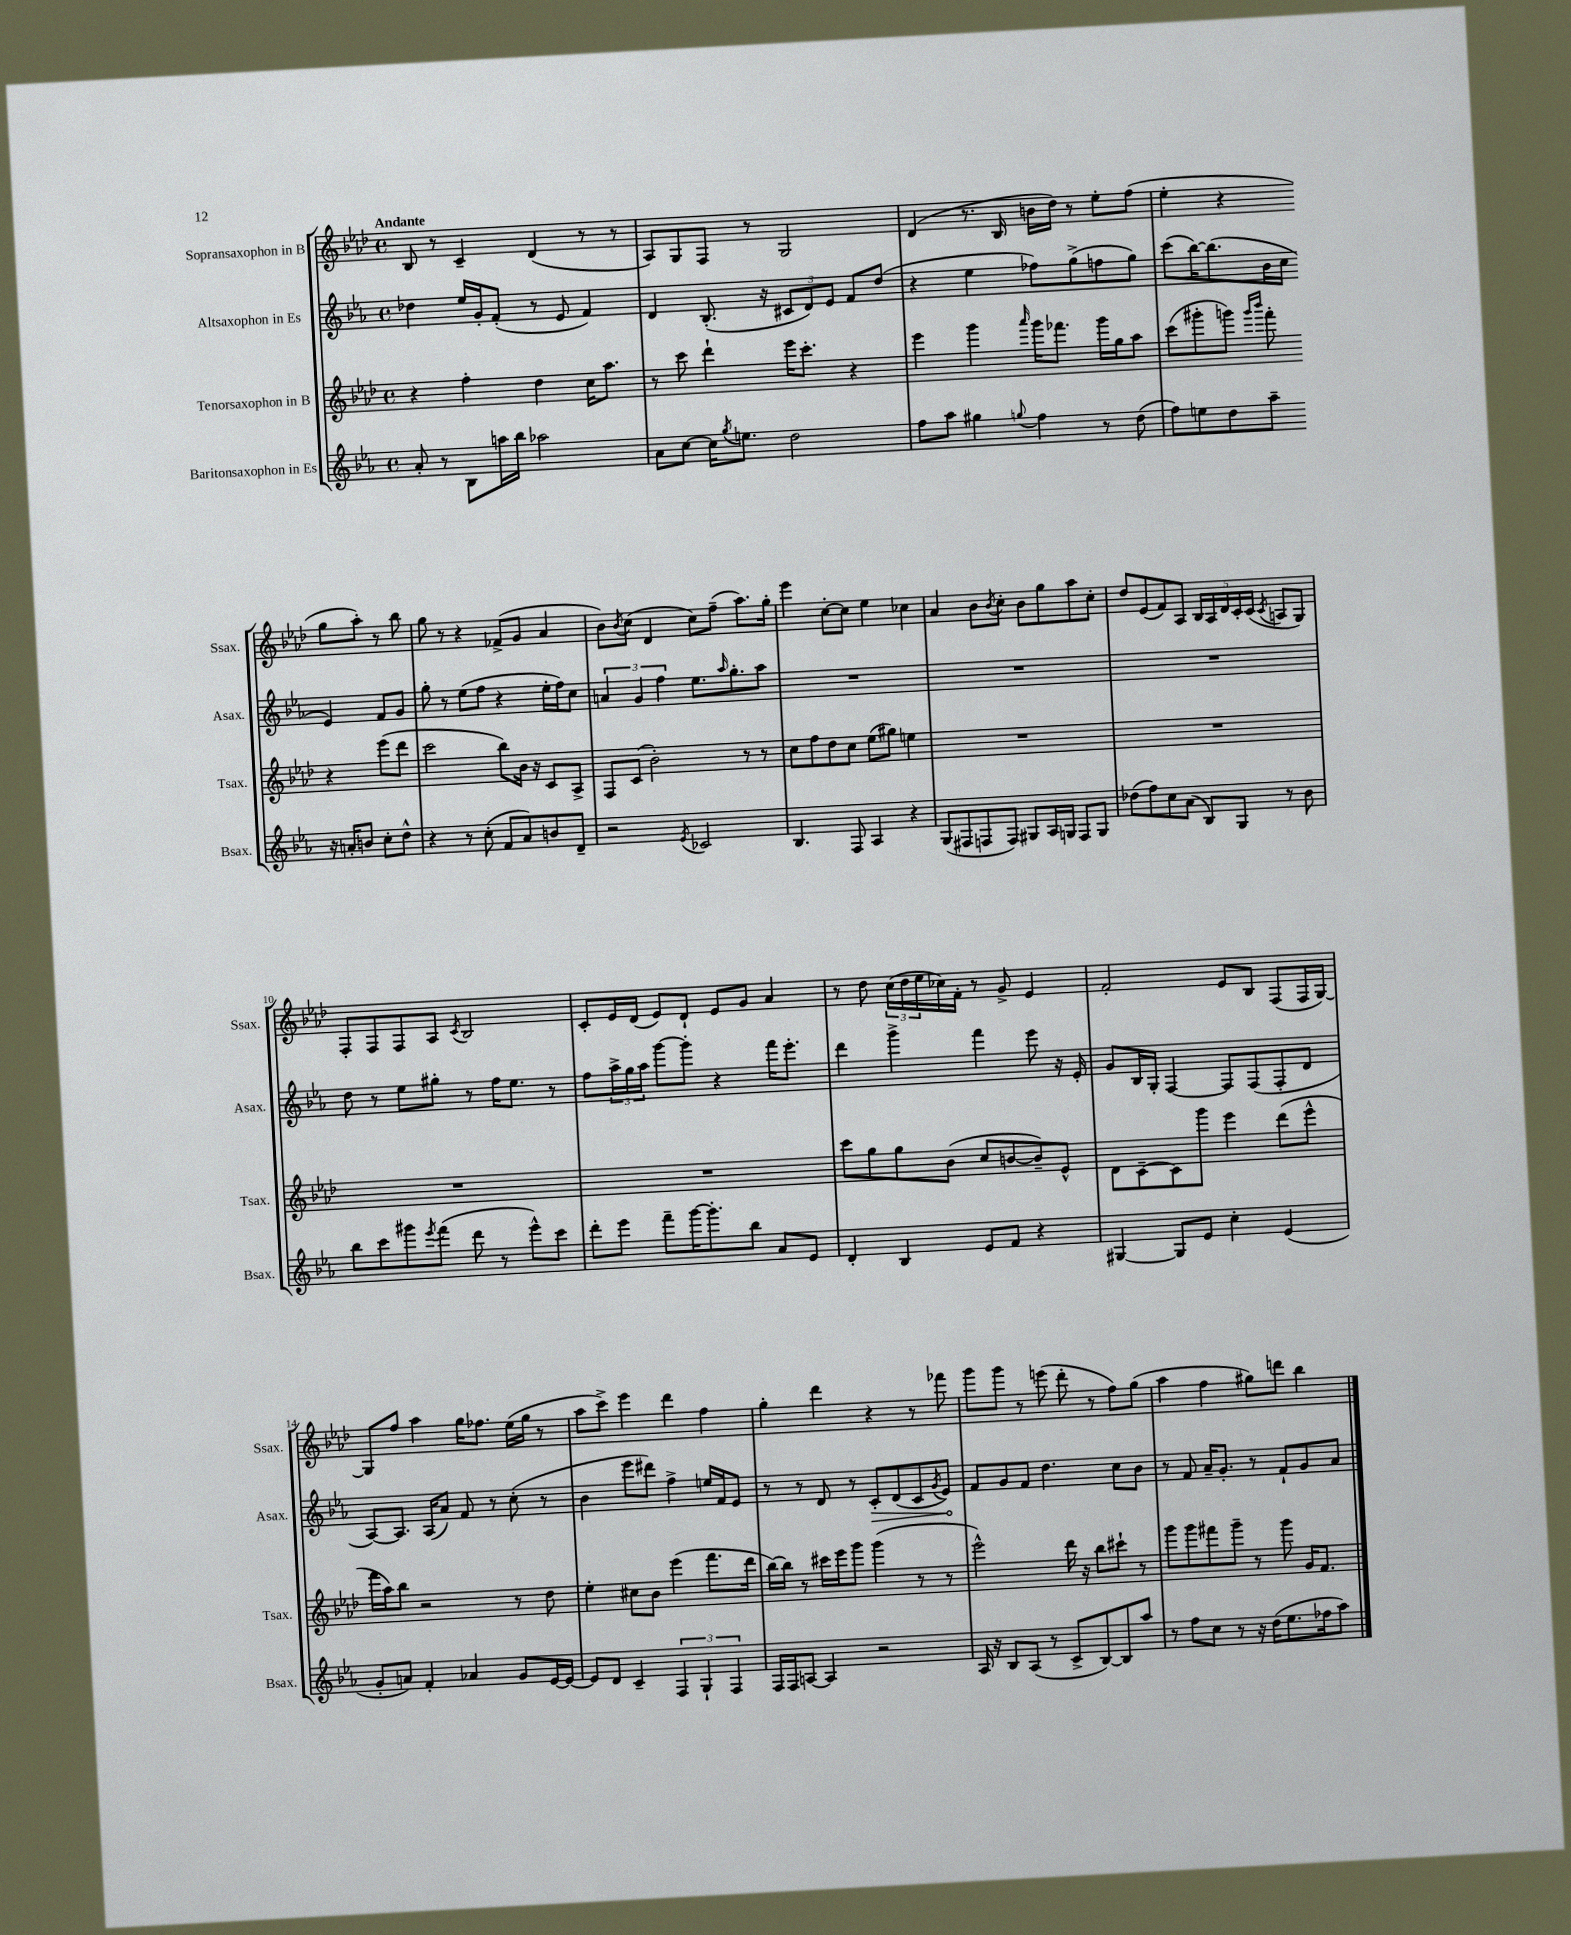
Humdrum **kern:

**kern	**kern	**kern	**kern
*staff4	*staff3	*staff2	*staff1
*clefG2	*clefG2	*clefG2	*clefG2
*k[b-e-a-]	*k[b-e-a-d-]	*k[b-e-a-]	*k[b-e-a-d-]
*M4/4	*M4/4	*M4/4	*M4/4
*met(c)	*met(c)	*met(c)	*met(c)
8a-'	4r	4dd-	8B-
8r	.	.	8r
8B-	4ff'	16ee-	4c~
.	.	16g'	.
16aa	.	(8f'	.
16bb-	.	.	.
2aa-	4dd-	8r	(4d-
.	.	8e-	.
.	16cc	4f)	8r
.	8.aa-	.	.
.	.	.	8r
=	=	=	=
8a-	8r	4d	8A-)
[8cc	8ccc	.	8G
16cc]	4ddd-`	(8.B-'	8F
8qgg	.	.	.
8.ee	.	.	.
.	.	.	8r
.	.	16r	.
2dd	16eee-	12c#	2G
.	8.ccc'	.	.
.	.	12d)	.
.	.	12e-	.
.	4r	8f	.
.	.	(8dd	.
=	=	=	=
8ff	4eee-	4r	(4d-
8aa-	.	.	.
4gg#	4ggg	4ee-	8.r
.	.	.	16B-
8qqgg	16qqaaa-	.	.
4ff	16ggg	8ff-)	16b
.	8.fff-	.	16dd-)
.	.	(8gg^	8r
8r	16ggg	8ff	8ee-'
.	16gg	.	.
(8dd	8aa-	8gg)	(8ff
=	=	=	=
8ff)	(8ccc	(8ccc	4ee-'
8ee	8ggg#'	[16bb-)	.
.	.	(8.bb-]	.
8dd	8ggg)	.	4r
.	16qqggg	.	.
.	16qqbbb-	.	.
8aa-~	8fff'	16b-	.
.	.	16cc	.
16r	4r	4e-)	8gg
16a'	.	.	.
8b	.	.	8aa-')
8cc'	(8eee-	8f	8r
8dd^^	8ddd-	8g	8bb-
=	=	=	=
4r	2ccc	8gg'	8gg
.	.	8r	8r
8r	.	(8ee-	4r
(8cc'	.	8ff	.
8f	8bb-)	4r	(8f-^
8a-)	16b-	.	8g
.	16r	.	.
8b	8c	16ee-'	4a-
.	.	16ff)	.
8d~	8A-^	8cc	.
=	=	=	=
2r	8F	6a	8b-)
.	.	.	8qb-
.	(8c	.	(8cc
.	.	6g	.
.	2b-')	.	4d-
.	.	6ff	.
8qe-	.	.	.
2c-	.	8.ee-	8cc)
.	.	.	(8ff~
.	.	16qqaa-	.
.	.	8.gg'	.
.	8r	.	8.aa-)
.	8r	8aa-	.
.	.	.	16gg'
=	=	=	=
4.B-	8cc	1r	4eee-
.	8ff	.	.
.	8dd-	.	[8cc'
8F	8cc	.	8cc]
4A-	(8ee-	.	4ee-
.	8gg#)	.	.
4r	4ee	.	4cc-
=	=	=	=
(8G	1r	1r	4a-
8F#	.	.	.
8F	.	.	8b-
.	.	.	8qb-
8F)	.	.	8cc'
8G#	.	.	8b-
16A-	.	.	8gg
16G	.	.	.
8F	.	.	8aa-
8G	.	.	8cc'
=	=	=	=
(8dd-	1r	1r	8dd-
8ff)	.	.	(8e-
8cc	.	.	8f)
(8a-	.	.	8A-
8B-)	.	.	20B-
.	.	.	20A-
.	.	.	20d-
8G	.	.	.
.	.	.	20c'
.	.	.	(20c
.	.	.	8qc
8r	.	.	8A
8b-	.	.	8G)
=	=	=	=
8bb-	1r	8dd	8F'
8ccc	.	8r	8F
8ggg#	.	8ee-	8F
8qeee-	.	.	.
(8fff	.	8gg#'	8A-
.	.	.	8qc
8ddd	.	8r	2B-
8r	.	16ff	.
.	.	8.ee-	.
8eee-^^)	.	.	.
8ccc	.	8r	.
=	=	=	=
8ddd'	1r	8ff	8c'
8eee-	.	24aa-^	16e-
.	.	24gg	.
.	.	.	(16d-
.	.	24aa-	.
8fff~	.	[8ggg	8e-)
[16ggg	.	8ggg']	8d-`
8.ggg']	.	.	.
.	.	4r	8e-
8bb-	.	.	8g
8a-	.	16fff	4a-
.	.	8.eee-'	.
8e-	.	.	.
=	=	=	=
4d'	8ccc	4ddd	8r
.	8gg	.	8dd-
4B-	8gg	4ggg^	(24cc
.	.	.	24dd-
.	.	.	24ee-
.	(8b-	.	16cc-)
.	.	.	16f'
8e-	8cc	4fff	8r
8f	[8b	.	8g^
4r	8b~])	8eee-	4e-
.	8e-^^	16r	.
.	.	16e-'	.
=	=	=	=
[4G#	8d-	8g	2f'
.	[8c~	16B-	.
.	.	16G'	.
8G#]	8c]	[4F	.
8e-	8ggg	.	.
4cc'	4eee-	8F]	8e-
.	.	(8F	8B-
(4e-	(8ddd-	8F'	(8F
.	8eee-^^	8d	16F
.	.	.	[16G)
=	=	=	=
8g'	16fff	[8A-)	8G]
.	16aa-)	.	.
8a)	8bb-	8.A-]	8ff
4f'	2r	.	4aa-
.	.	(16A-	.
.	.	8a-)	.
4a-	.	8f	16gg
.	.	.	8.ff-
.	.	8r	.
8g	8r	(8cc'	(16ee-
.	.	.	16gg
[16e-	8dd-	8r	8r
16e-_	.	.	.
=	=	=	=
8e-]	4ee-'	4b-	8aa-
8d	.	.	8ccc^)
4c~	8cc#	8eee-	4eee-
.	8b-	8ddd#)	.
6F	(4eee-	4ff^	4ddd-
6G`	.	.	.
.	8.fff	16ee	4ff
.	.	16f	.
6F	.	.	.
.	.	8e-	.
.	16ddd-	.	.
=	=	=	=
16F	[16bb-)	8r	4gg'
16F	16bb-]	.	.
[8A	8r	8r	.
4A]	16ccc#	8d	4ddd-
.	16eee-	.	.
.	8ggg	8r	.
2r	(4ggg	8c'	4r
.	.	(8d	.
.	8r	8c	8r
.	.	8qg	.
.	8r	8e-)	8fff-
=	=	=	=
16A-	2eee-^^)	8f	8ggg
16r	.	.	.
8B-	.	8g	8ggg
(8A-	.	8f	8r
8r	.	4.dd	(8eee
8c^	16ddd-	.	8ddd-'
.	16r	.	.
[8B-)	8bb-	.	8r
8B-]	8ccc#`	8cc	8ff)
8aa-	8r	8b-	(8gg
=	=	=	=
8r	8ggg	8r	4aa-
8ff	8ggg	8f	.
8cc	8fff#	16a-~	4ff
.	.	8.g'	.
8r	8ggg~	.	.
16r	8r	8r	8gg#)
(16dd	.	.	.
8.ee-	8ggg	8f`	8ddd
.	16g	8g	4bb-
16ff-	8.f	.	.
8aa-)	.	8a-	.
==	==	==	==
*-	*-	*-	*-
